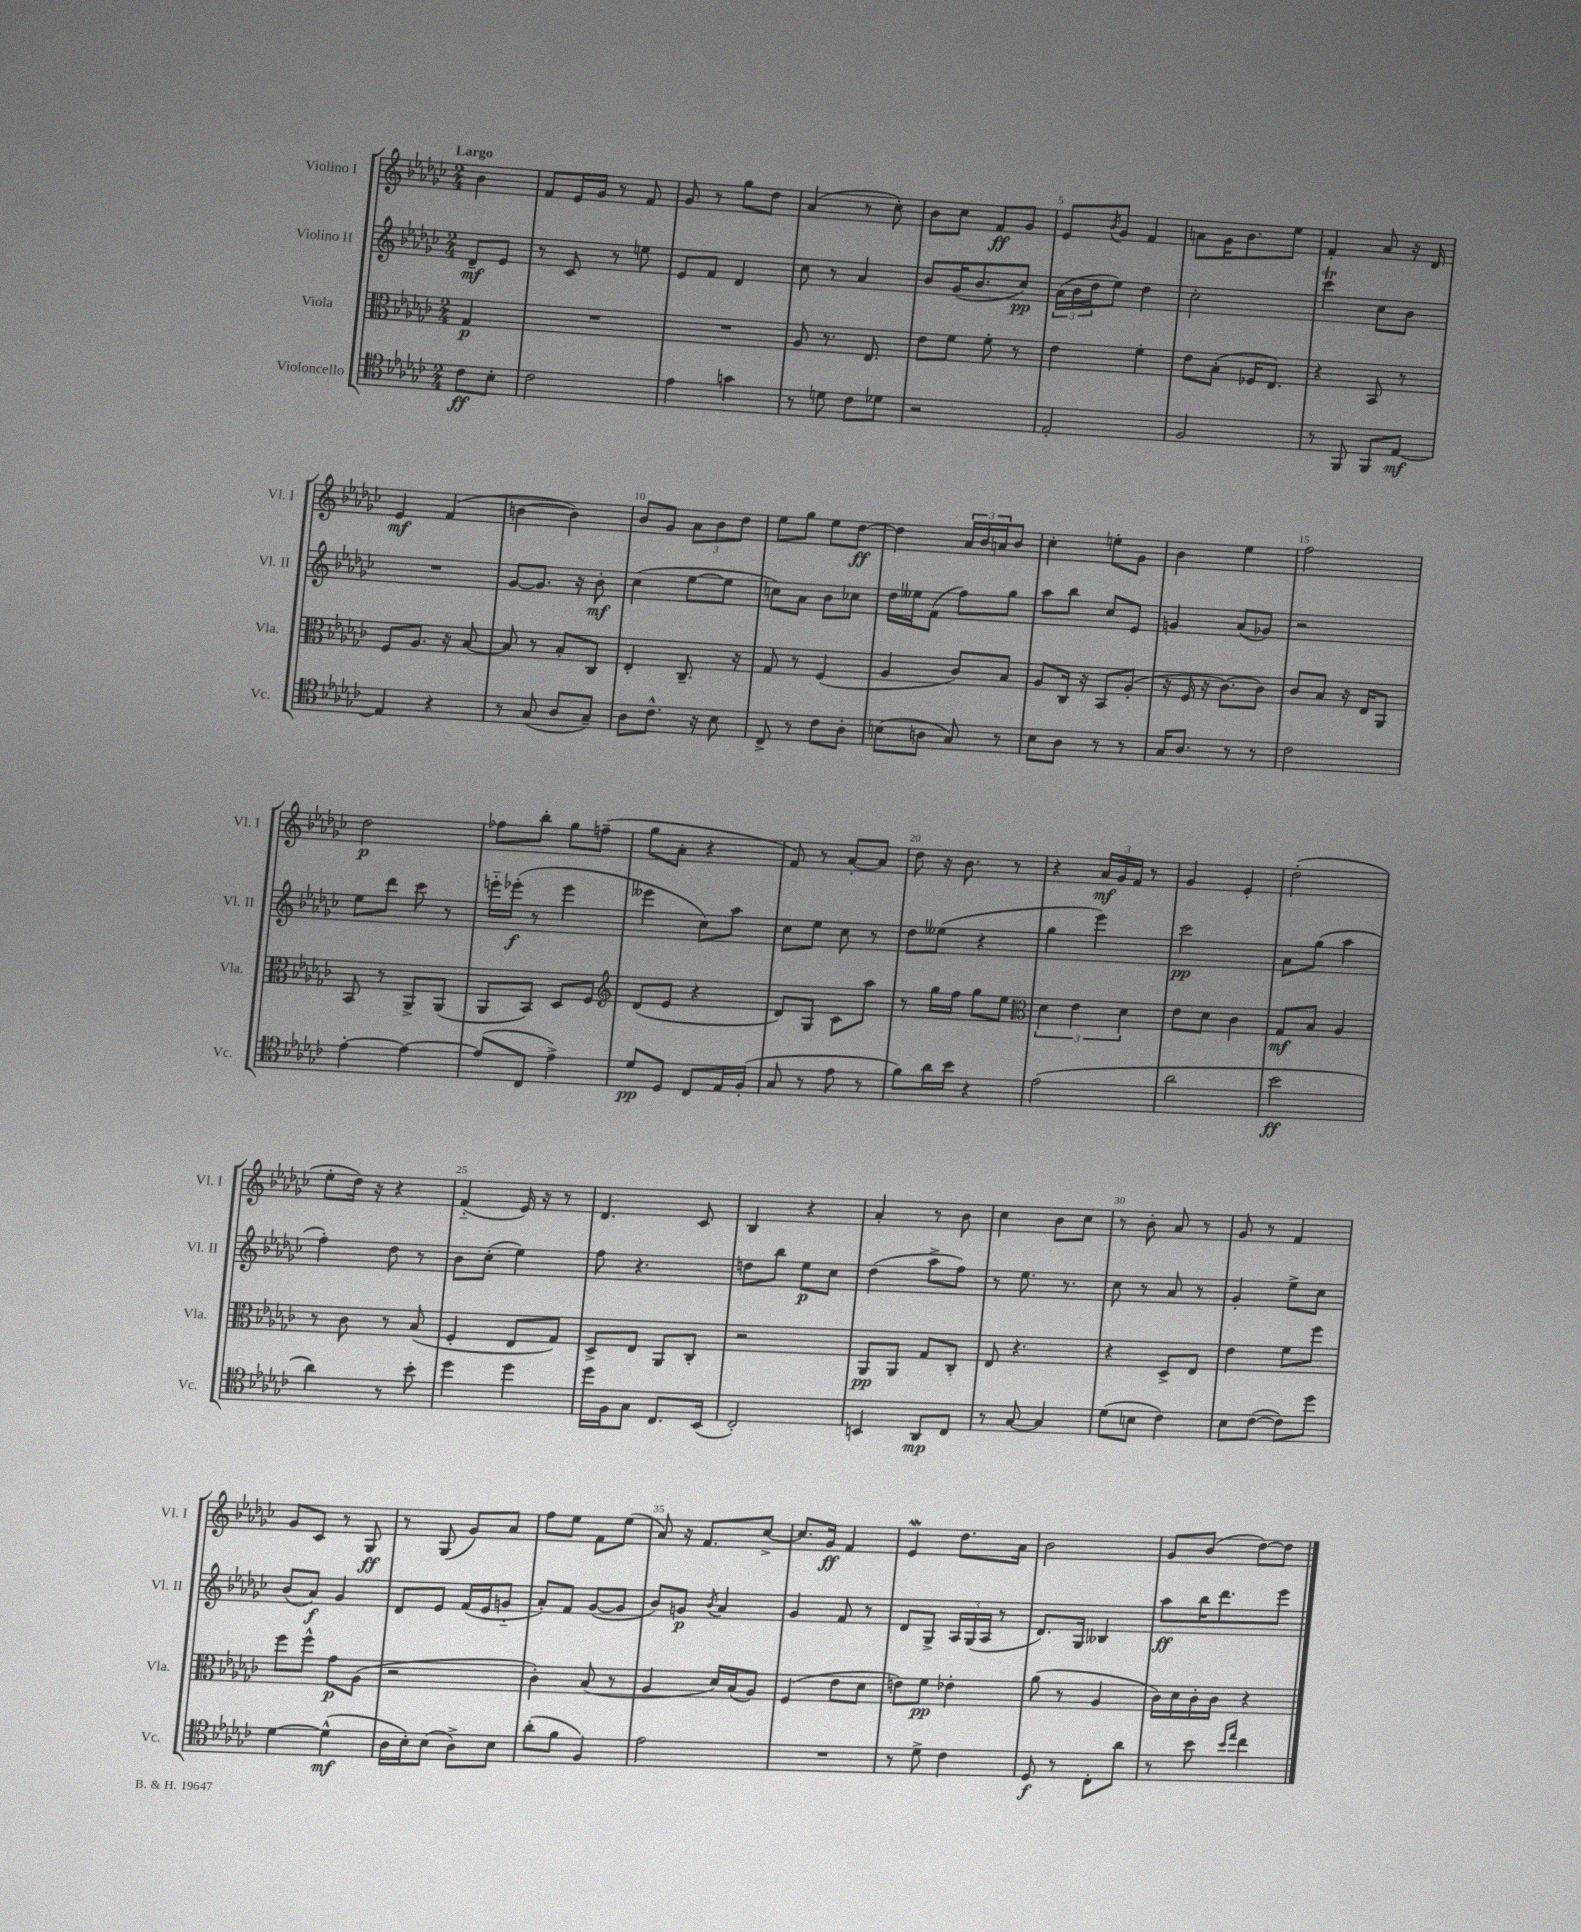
<<
\new StaffGroup <<
\new Staff = "s0" \with { instrumentName = "Violino I" shortInstrumentName = "Vl. I" } {
    \clef treble \key ges \major \numericTimeSignature \time 2/4 \partial 4 \tempo "Largo"
    bes'4 |
    f'8 ees'16 ges'16 r8 f'8 |
    ges'8 r8 ges''8 des''8 |
    aes'4( r8 ces''8-.) |
    bes'8 ces''8 f'8\ff ges'8 |
    ees'8 \acciaccatura { bes'8 } ges'8 f'4 |
    a'8 ges'16 bes'8. ees''8 |
    f'4-. aes'8 r16 des'16 |
    ees'4\mf f'4( |
    b'4~ b'4) |
    bes'8 ges'8 \tuplet 3/2 { aes'8 bes'8 des''8 } |
    ees''8 ges''8 ees''8 des''8~\ff |
    des''4 \tuplet 3/2 { aes'16 bes'16 a'16 } bes'8 |
    ces''4-. e''8-. ges'8 |
    bes'4 ees''4 |
    f''2 |
    des''2\p |
    fes''8 bes''8-. ges''8 f''8--( |
    ges''8 aes'8-. r4 |
    f'8) r8 aes'8~-. aes'8 |
    des''8 r16 bes'8. r8 |
    r4 \tuplet 3/2 { aes'16\mf ges'16 f'16 } r8 |
    ges'4 ees'4-. |
    des''2-.( |
    ees''8-. des''16) r16 r4 |
    f'4-_( ees'16) r16 r8 |
    des'4. ces'8 |
    bes4 r4 |
    aes'4-. r8 bes'8 |
    ces''4 bes'8 ces''8 |
    r8 bes'8-. aes'8 r8 |
    ges'8 r8 f'4 |
    ges'8 ces'8 r8 ges8\ff |
    r8 ges8( ges'8) aes'8 |
    f''8 ees''8 f'8 ees''8( |
    aes'8) r16 f'8. ces''8~-> |
    ces''8. ges'16\ff f'4 |
    ees'4\mordent des''8. aes'16 |
    bes'2 |
    ges'8 bes'8( des''8~) des''8 \bar "|." |
}
\new Staff = "s1" \with { instrumentName = "Violino II" shortInstrumentName = "Vl. II" } {
    \clef treble \key ges \major \numericTimeSignature \time 2/4 \partial 4
    des'8--\mf ees'8 |
    r8 ces'8 r8 e''8 |
    ees'8 f'8 des'4 |
    ces''8 r8 aes'4 |
    bes'8 ges'16( bes'8. ces''8\pp) |
    \tuplet 3/2 { aes'16( bes'16 des''16 } ees''8) des''4 |
    ces''2-. |
    ces'''4\trill ces''8 bes'8 |
    R2 |
    ges'8~ ges'8. r16 bes'8-.\mf |
    ces''4( ees''8~ ees''8 |
    c''8) aes'8 bes'8 ces''8 |
    des''16 eeses''16 f'8( f''8) ges''8 |
    aes''8 bes''8 ces''8 ees'8 |
    g'4 aes'8( ges'8) |
    r2 |
    ees''8 des'''8 ces'''8 r8 |
    e'''16-_ ees'''16-.\f( r8 ees'''4 |
    eeses'''4 ces''8) aes''8 |
    ces''8 ees''8 ces''8 r8 |
    des''8 eeses''8( r4 |
    ges''4 ees'''4) |
    ces'''2\pp |
    aes'8 ges''8( aes''4 |
    f''4-.) des''8 r8 |
    bes'8 ces''8-.( ees''4) |
    f''8 r4. |
    d''8 bes''8 ees''8\p ces''8 |
    des''4( aes''8-> f''8) |
    r8 ees''8. r8. |
    ces''8 r8 aes'8 r8 |
    ges'4-. ees''8-> ces''8 |
    bes'8( aes'8\f) ges'4 |
    des'8 ees'8 f'16( ees'16 g'8-_ |
    aes'8-.) f'8 ges'8~( ges'8 |
    bes'8) g'8\p \acciaccatura { bes'8 } aes'4 |
    ges'4 f'8 r8 |
    des'8 ges8-> \tuplet 3/2 { aes16 ges16( aes16 } r8 |
    des'8.) ges16 beses4 |
    aes''8\ff bes''16 des'''8. ees'''8 \bar "|." |
}
\new Staff = "s2" \with { instrumentName = "Viola" shortInstrumentName = "Vla." } {
    \clef alto \key ges \major \numericTimeSignature \time 2/4 \partial 4
    ges4\p |
    R2 |
    R2 |
    aes8 r8. ees8. |
    ees'8 f'8 f'8-. r8 |
    ees'4 f'4-. |
    ees'8 bes8-.( fes16 ees8.) |
    r4 bes,8 r8 |
    f8 aes8. r16 bes8~ |
    bes8 r8 bes8-. ces8 |
    ees4-. ces8.-- r16 |
    ges8 r8 f4( |
    aes4 ces'8) bes8 |
    aes8 ces16 r16 bes,8 aes8-.( |
    r16 f16 r16 ces'8.~) ces'8 |
    ces'8 bes8 r16 ees16 aes,8 |
    bes,8 r8 aes,8-> aes,8( |
    aes,8 bes,8) des8 f8 |
    \clef treble des'8( ees'8 r4 |
    des'8) ges8 ces'8 aes''8 |
    r8 ges''16 f''16 ges''8 ees''8 |
    \clef alto \tuplet 3/2 { des'4 ees'4 des'4 } |
    ees'8 des'8 ces'4 |
    ges8\mf bes8 aes4 |
    r8 ces'8 r8 bes8( |
    f4-. ees8 ges8) |
    des8-> ees8 aes,8 ces8-. |
    r2 |
    aes,8\pp aes,8 ges8 ces8-. |
    ees8 r4. |
    r4 des8-> ees8 |
    ees'4 f'8 f''8 |
    f''8 f''8-^ ges'8\p aes8( |
    r2 |
    ces'4-.) bes8( r8 |
    aes4 des'16) bes16( aes8) |
    f4( ees'8 des'8 |
    e'8) f'8\pp ees'4-. |
    aes'8( r8 aes4 |
    ces'16) des'16 ces'16-. ces'16 r4 \bar "|." |
}
\new Staff = "s3" \with { instrumentName = "Violoncello" shortInstrumentName = "Vc." } {
    \clef tenor \key ges \major \numericTimeSignature \time 2/4 \partial 4
    ces'8\ff bes8-. |
    ces'2 |
    ees'4 g'4 |
    r8 d'8 ces'8 des'8 |
    r2 |
    ees2-. |
    f2 |
    r8 f,8 f,8 ees8~\mf |
    ees4 r4 |
    r8 ges8( aes8 ges8--) |
    aes8 ces'8.-^ r16 bes8 |
    ces8-> r8 ces'8 aes8-. |
    b8( a8 ges8) r8 |
    bes8 aes8 r8 r8 |
    ges16 aes8. r8 r8 |
    ces'2 |
    ees'4~-. ees'4~ |
    ees'8( ces8 ees'4->) |
    des'8\pp des8 ces8 ees16 f16-.( |
    ges8 r8 ees'8 r8 |
    f'8) aes'16 bes'16 r4 |
    ees'2( |
    aes'2 |
    bes'2\ff |
    aes'4) r8 bes'8-. |
    des''4 des''4 |
    des''16 f16 ges8 ces8. bes,16( |
    ces2-.) |
    b,4 aes,8\mp ces8 |
    r8 ges8~ ges4 |
    des'8( b8 ces'4) |
    bes8 ces'8~( ces'8) des''8 |
    des'4~ des'4-^\mf( |
    aes16 bes16-.) bes8( aes8->) bes8 |
    aes'8-.( f'8 f4) |
    ees'2 |
    R2 |
    r8 des'8-> ces'4 |
    des8\f r8 ces8-. aes'8 |
    r8 bes'8 \grace { bes'16 ees''16 } ces''4 \bar "|." |
}
>>
>>
\layout { \context { \Score \override BarNumber.break-visibility = ##(#f #t #t) barNumberVisibility = #(every-nth-bar-number-visible 5) } }
